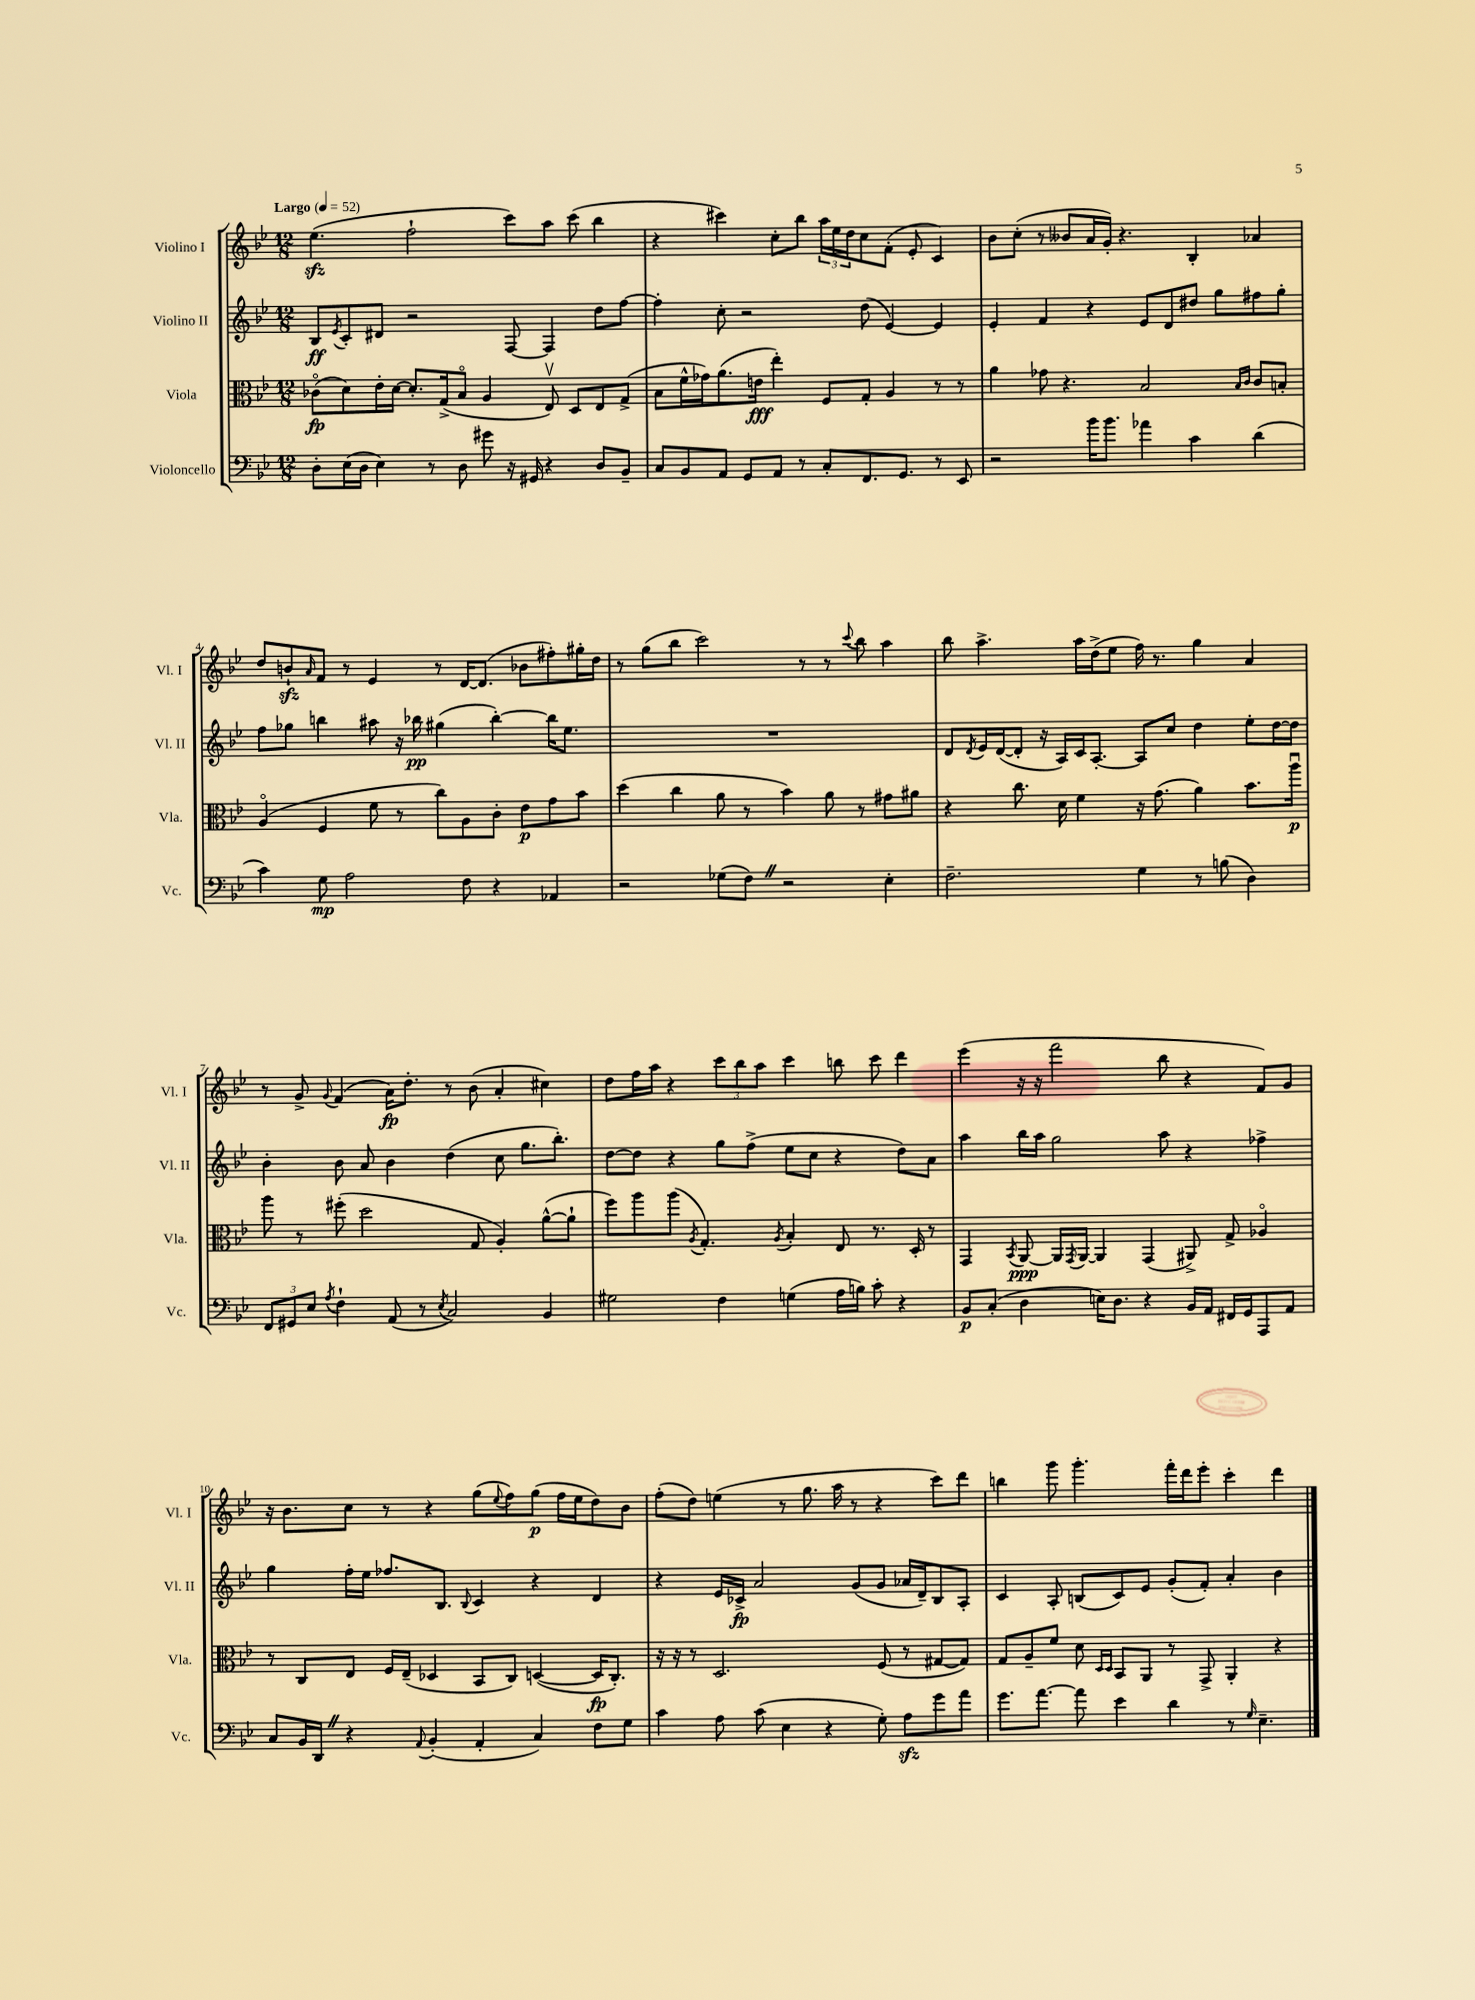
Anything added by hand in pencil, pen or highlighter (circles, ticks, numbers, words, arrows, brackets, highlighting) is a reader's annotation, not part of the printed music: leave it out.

**kern	**kern	**kern	**kern
*staff4	*staff3	*staff2	*staff1
*clefF4	*clefC3	*clefG2	*clefG2
*k[b-e-]	*k[b-e-]	*k[b-e-]	*k[b-e-]
*M12/8	*M12/8	*M12/8	*M12/8
*MM52	*MM52	*MM52	*MM52
8D'	(8c-o	8B-	(4.ee-
.	.	8qe-	.
(16E-	8d)	8c'	.
16D	.	.	.
4E-)	16e-'	8d#	.
.	[16d	.	.
.	8.d']	2r	2ff`
8r	.	.	.
.	(16G^	.	.
8D	8B-o	.	.
8g#	4A	.	.
16r	.	[8F	8ccc)
16GG#	.	.	.
4r	8E-v)	4F]	8aa
.	8D	.	(8ccc
8D	8E-	8dd	4bb-
8BB-~	(8G^	[8ff	.
=	=	=	=
8C	8B-	4ff']	4r
8BB-	16f^^	.	.
.	16g-)	.	.
8AA	(8.a	8cc'	4ccc#)
8GG	.	2r	.
.	16e	.	.
8AA	4ee-')	.	8cc'
8r	.	.	8bb-
8C'	8F	.	24aa
.	.	.	24ee-
.	.	.	24dd
8.FF	8G'	(8dd	8cc
.	4A	[4e-)	(8f'
8.GG	.	.	.
.	.	.	8e-'
8r	8r	4e-]	4c)
8EE-	8r	.	.
=	=	=	=
2r	4a	4e-'	8b-
.	.	.	(8cc'
.	8g-	4f	8r
.	4.r	.	8b--
16b-	.	4r	16a
8.b-	.	.	16g')
.	.	.	4.r
4a-	2B-	8e-	.
.	.	8d	.
4c	.	8dd#	4B-'
.	.	8gg	.
.	16qqB-	.	.
.	16qqc	.	.
(4d	8c	8ff#	4a-
.	8B'	8gg'	.
=	=	=	=
4c)	(4Ao	8ff	8dd
.	.	8gg-	8b`
.	.	.	16qqa
8G	4F	4bb	8f
2A	.	.	8r
.	8f	8aa#	4e-
.	8r	16r	.
.	.	16bb-	.
.	8cc)	(4gg#	8r
8F	8A	.	[16d
.	.	.	(8.d]
4r	8c'	[4bb-')	.
.	8e-	.	8b-
4AA-	8g	16bb-]	8ff#')
.	.	8.ee-	.
.	8b-	.	16gg#'
.	.	.	16dd
=	=	=	=
2r	(4dd	1.r	8r
.	.	.	(8gg
.	4cc	.	8bb-
.	.	.	2ccc)
(8G-	8a	.	.
8F)	8r	.	.
2r	4b-)	.	.
.	.	.	8r
.	8a	.	8r
.	.	.	8qqccc
.	8r	.	8bb-
4E-'	8g#	.	4aa
.	8a#	.	.
=	=	=	=
2.F~	4r	8d	8bb-
.	.	8qd	.
.	.	16e-	4.aa^
.	.	([16d	.
.	8.cc	8d']	.
.	.	16r	.
.	16d	16A)	.
.	4f	16c	16aa
.	.	[8.A'	(16dd^
.	.	.	8ee-
4G	16r	8A]	16ff)
.	(8.g	.	8.r
.	.	8cc	.
8r	4a)	4dd	4gg
(8B	.	.	.
4D)	8.b-	8ee-'	4a
.	.	[16dd	.
.	16aau	16dd]	.
=	=	=	=
12FF	8aa	4b-'	8r
12GG#	.	.	.
.	8r	.	8g^
12E-	.	.	.
8qA	.	.	8qqg
4F`	(8ff#'	8b-	(4f
.	2dd	8a	.
(8AA	.	4b-	16a)
.	.	.	8.dd'
8r	.	.	.
8qE-	.	.	.
2C)	.	(4dd	8r
.	8G	.	(8b-
.	4A')	8cc	4a'
.	.	8.gg	.
4BB-	([8a^^	.	4cc#)
.	.	8.bb-')	.
.	8a`]	.	.
=	=	=	=
2G#	8ff)	[8dd	8dd
.	8aa	8dd]	16ff
.	.	.	16aa
.	(8aa	4r	4r
.	8qA	.	.
.	4.G')	.	.
4F	.	8gg	12ccc
.	.	.	12bb-
.	.	(8ff^	.
.	.	.	12aa
.	8qA	.	.
(4G	4B-'	8ee-	4ccc
.	.	8cc	.
16A	8E-	4r	8bb
16B)	.	.	.
8c'	8.r	.	8ccc
4r	.	8dd)	4ddd
.	16D'	.	.
.	8r	8a	.
=	=	=	=
8BB-	4GG	4aa	(4eee-
(8C'	.	.	.
.	8qBB-	.	.
4D	[8AA	16bb-	16r
.	.	16aa	16r
.	16AA]	2gg	2fff
.	8qGG	.	.
.	[16AA	.	.
16E)	4AA]	.	.
8.D	.	.	.
4r	(4GG	.	.
.	.	8aa	8bb-
16BB-	8AA#^)	4r	4r
16AA	.	.	.
16FF#	8G^	.	.
16GG	.	.	.
8AAA	4A-o	4ff-^	8f)
8AA	.	.	8g
=	=	=	=
8C	8r	4gg	16r
.	.	.	8.b-
16BB-	8C	.	.
16DD	.	.	.
4r	8E-	16ff'	8cc
.	.	16ee-	.
.	16F	8.ff-	8r
.	(16E-~	.	.
8qqAA	.	.	.
(4BB-'	4D-	.	4r
.	.	8.B-	.
.	.	8qqB-	.
4AA'	8BB-	4c	(8gg
.	.	.	8qqee-
.	8C)	.	8ff)
4C)	([4D	4r	(8gg
.	.	.	16ff
.	.	.	16ee-
8F	16D]	4d	8dd)
.	8.C')	.	.
8G	.	.	8b-
=	=	=	=
4c	16r	4r	(8ff'
.	16r	.	.
.	8r	.	8dd)
8A	2.D	16e-	(4ee
.	.	16c-^	.
(8c	.	2a	.
4E-	.	.	8r
.	.	.	8.gg
4r	.	.	.
.	.	.	16aa
.	.	(8g	8r
8G')	(8F	8g	4r
8A	8r	16a-	.
.	.	16d~)	.
8g	[8G#	8B-	8ccc)
8a	8G#])	8A'	8ddd
=	=	=	=
8.g	8G	4c	4bb
.	8A~	.	.
[8.a	.	.	.
.	8f	8A'	8ggg
8a]	8d	(8B	4.ggg'
.	16qqD	.	.
.	16qqD	.	.
4e-	8BB-	8c)	.
.	8AA	8e-	.
4d	8r	(8g'	16fff'
.	.	.	16ddd
.	8GG^	8f')	8eee-'
8r	4AA'	4a'	4ccc'
16qqG	.	.	.
4.E-~	.	.	.
.	4r	4b-	4ddd
==	==	==	==
*-	*-	*-	*-
